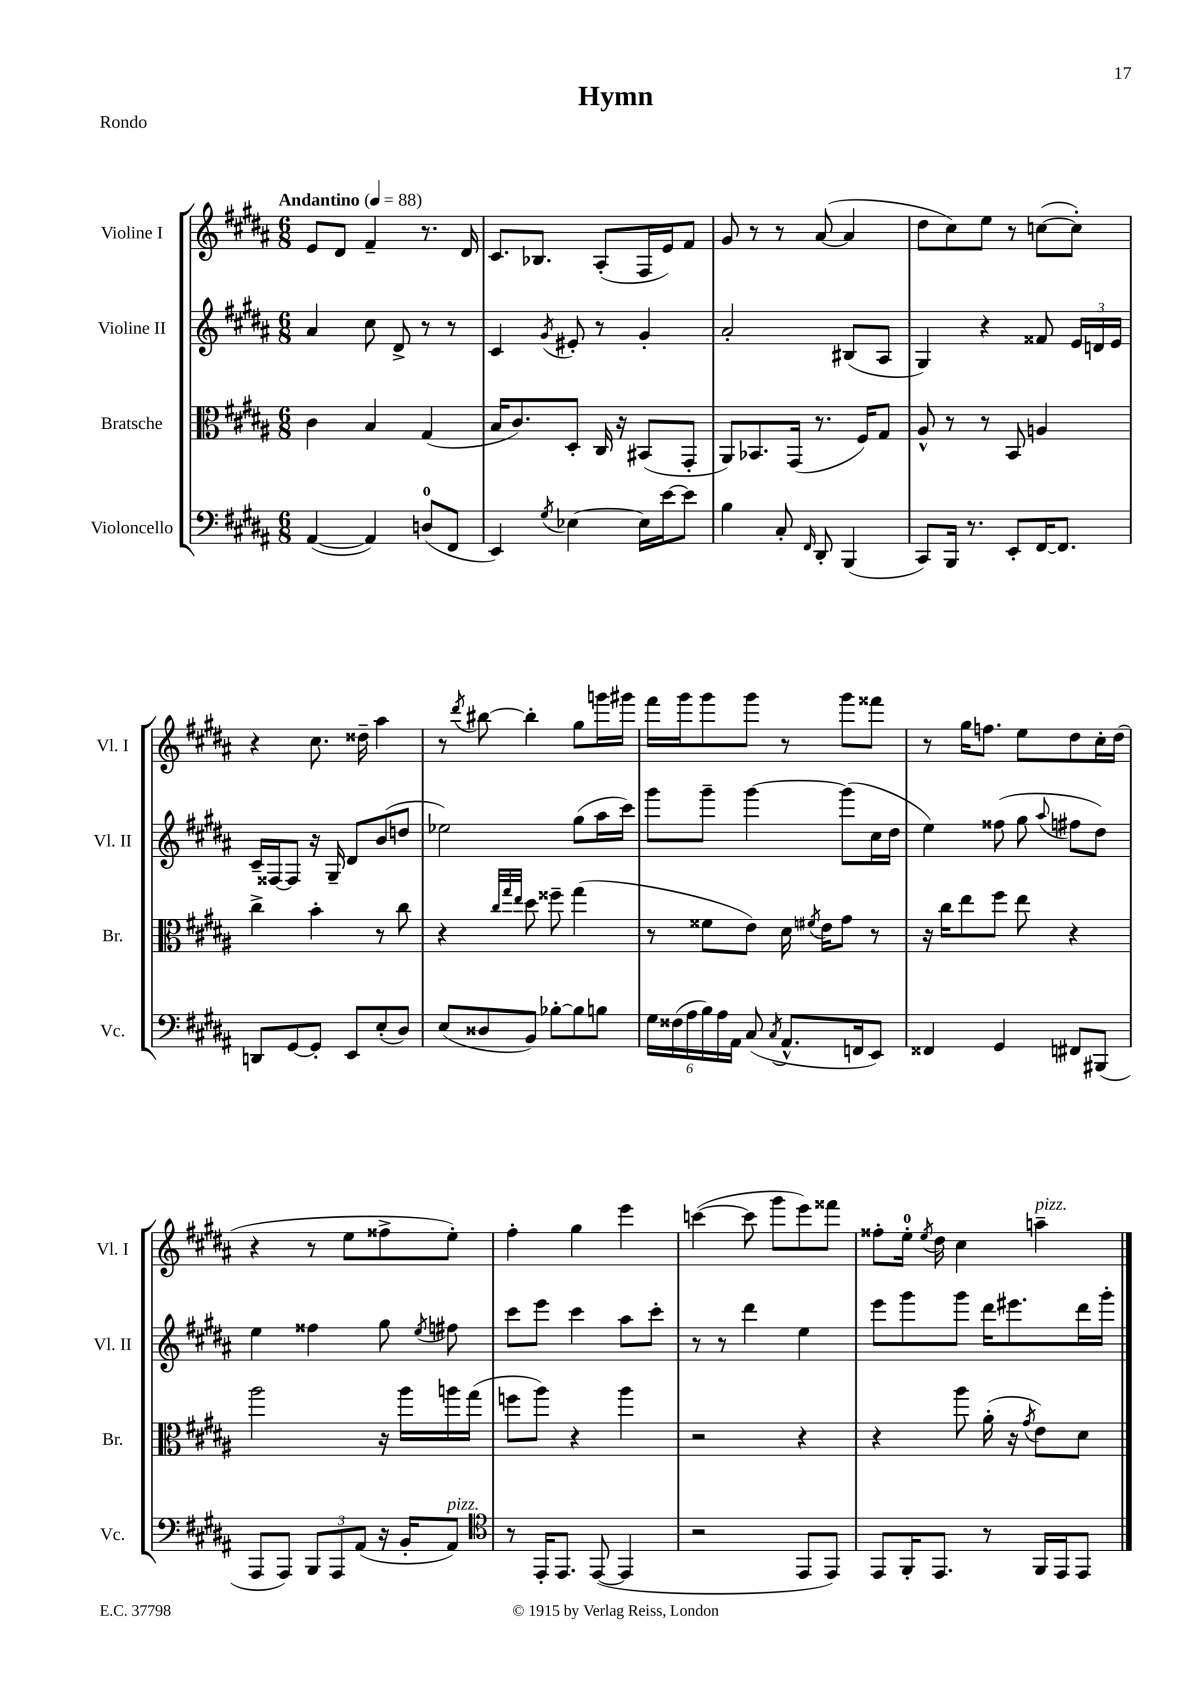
\header { title = "Hymn" piece = "Rondo" }
<<
\new StaffGroup <<
\new Staff = "s0" \with { instrumentName = "Violine I" shortInstrumentName = "Vl. I" } {
    \clef treble \key b \major \numericTimeSignature \time 6/8 \tempo "Andantino" 4 = 88
    \autoBeamOff e'8[ dis'8] fis'4-- r8. dis'16 |
    cis'8.[ bes8.] ais8[-.( fis16 e'16) fis'8] |
    gis'8 r8 r8 ais'8~( ais'4 |
    dis''8[ cis''8) e''8] r8 c''8[~( c''8]-.) |
    r4 cis''8. disis''16-- ais''4 |
    r8 \acciaccatura { dis'''8 } bis''8~ bis''4-. gis''8[ g'''16 gis'''16] |
    fis'''16[ gis'''16 gis'''8 gis'''8] r8 gis'''8[ fisis'''8] |
    r8 gis''16[ f''8.] e''8[ dis''8 cis''16-. dis''16]( |
    r4 r8 e''8[ fisis''8-> e''8]-.) |
    fis''4-. gis''4 e'''4 |
    c'''4~( c'''8 gis'''8[ e'''8) fisis'''8] |
    fisis''8[-. e''16]-0-. \acciaccatura { e''8 } dis''16 cis''4 a''4--^\markup { \italic "pizz." } \bar "|." |
}
\new Staff = "s1" \with { instrumentName = "Violine II" shortInstrumentName = "Vl. II" } {
    \clef treble \key b \major \numericTimeSignature \time 6/8
    \autoBeamOff ais'4 cis''8 dis'8-> r8 r8 |
    cis'4 \acciaccatura { gis'8 } eis'8-. r8 gis'4-. |
    ais'2-. bis8[( ais8] |
    gis4) r4 fisis'8 \tuplet 3/2 { e'16[ d'16 e'16] } |
    cis'16[-- fisis16~ fisis8] r16 gis16-- dis'8[ b'8( d''8] |
    ees''2) gis''8[( ais''16 cis'''16]) |
    gis'''8[ gis'''8]-- gis'''4~ gis'''8[( cis''16 dis''16] |
    e''4) fisis''8( gis''8 \appoggiatura { ais''8 } fis''8[ dis''8]) |
    e''4 fisis''4 gis''8 \acciaccatura { e''8 } fis''8 |
    cis'''8[ e'''8] cis'''4 ais''8[ cis'''8]-. |
    r8 r8 dis'''4 e''4 |
    e'''8[ gis'''8 gis'''8] dis'''16[ eis'''8. dis'''16 gis'''16]-. \bar "|." |
}
\new Staff = "s2" \with { instrumentName = "Bratsche" shortInstrumentName = "Br." } {
    \clef alto \key b \major \numericTimeSignature \time 6/8
    \autoBeamOff cis'4 b4 gis4( |
    b16[ cis'8.) dis8]-. cis16 r16 bis,8[( gis,8]-. |
    ais,8[) bes,8. gis,16]( r8. fis16[) gis8] |
    ais8-^ r8 r8 b,8 a4 |
    cis''4-> b'4-. r8 cis''8 |
    r4 \grace { cis''32[ gis''32 e''32] } dis''8 fisis''8-- gis''4( |
    r8 fisis'8[ e'8]) dis'16 \acciaccatura { fis'8 } e'16[ gis'8] r8 |
    r16 cis''16[ e''8 fis''8] e''8 r4 |
    ais''2 r16 ais''16[ a''16 gis''16]( |
    f''8[ ais''8]) r4 ais''4 |
    r2 r4 |
    r4 ais''8 ais'16-.( r16 \acciaccatura { gis'8 } e'8[) dis'8] \bar "|." |
}
\new Staff = "s3" \with { instrumentName = "Violoncello" shortInstrumentName = "Vc." } {
    \clef bass \key b \major \numericTimeSignature \time 6/8
    \autoBeamOff ais,4~( ais,4) d8[-0( fis,8] |
    e,4) \acciaccatura { gis8 } ees4~ ees16[ e'16~ e'8] |
    b4 cis8-. \grace { fis,16 } dis,8-. b,,4( |
    cis,8[) b,,16] r8. e,8[-. fis,16~ fis,8.] |
    d,8[ gis,8~ gis,8]-. e,8[ e8-.( dis8]) |
    e8[( disis8 b,8]) bes8[~-. bes8 b8] |
    \tuplet 6/4 { gis16[ fisis16( ais16 b16) ais16 ais,16] } cis8( \acciaccatura { cis8 } ais,8.[-^ f,16 e,8]) |
    fisis,4 gis,4 fis,8[ bis,,8]( |
    ais,,8[ ais,,8]) \tuplet 3/2 { b,,8[ ais,,8 ais,8]( } r16 b,16[-. ais,8]^\markup { \italic "pizz." }) |
    \clef tenor r8 e,16[-. e,8.] e,8~( e,4 |
    r2 e,8[ e,8]) |
    e,8[ fis,16-. e,8.] r8 fis,16[ e,16 e,8] \bar "|." |
}
>>
>>
\layout { \context { \Score \remove "Bar_number_engraver" } }
